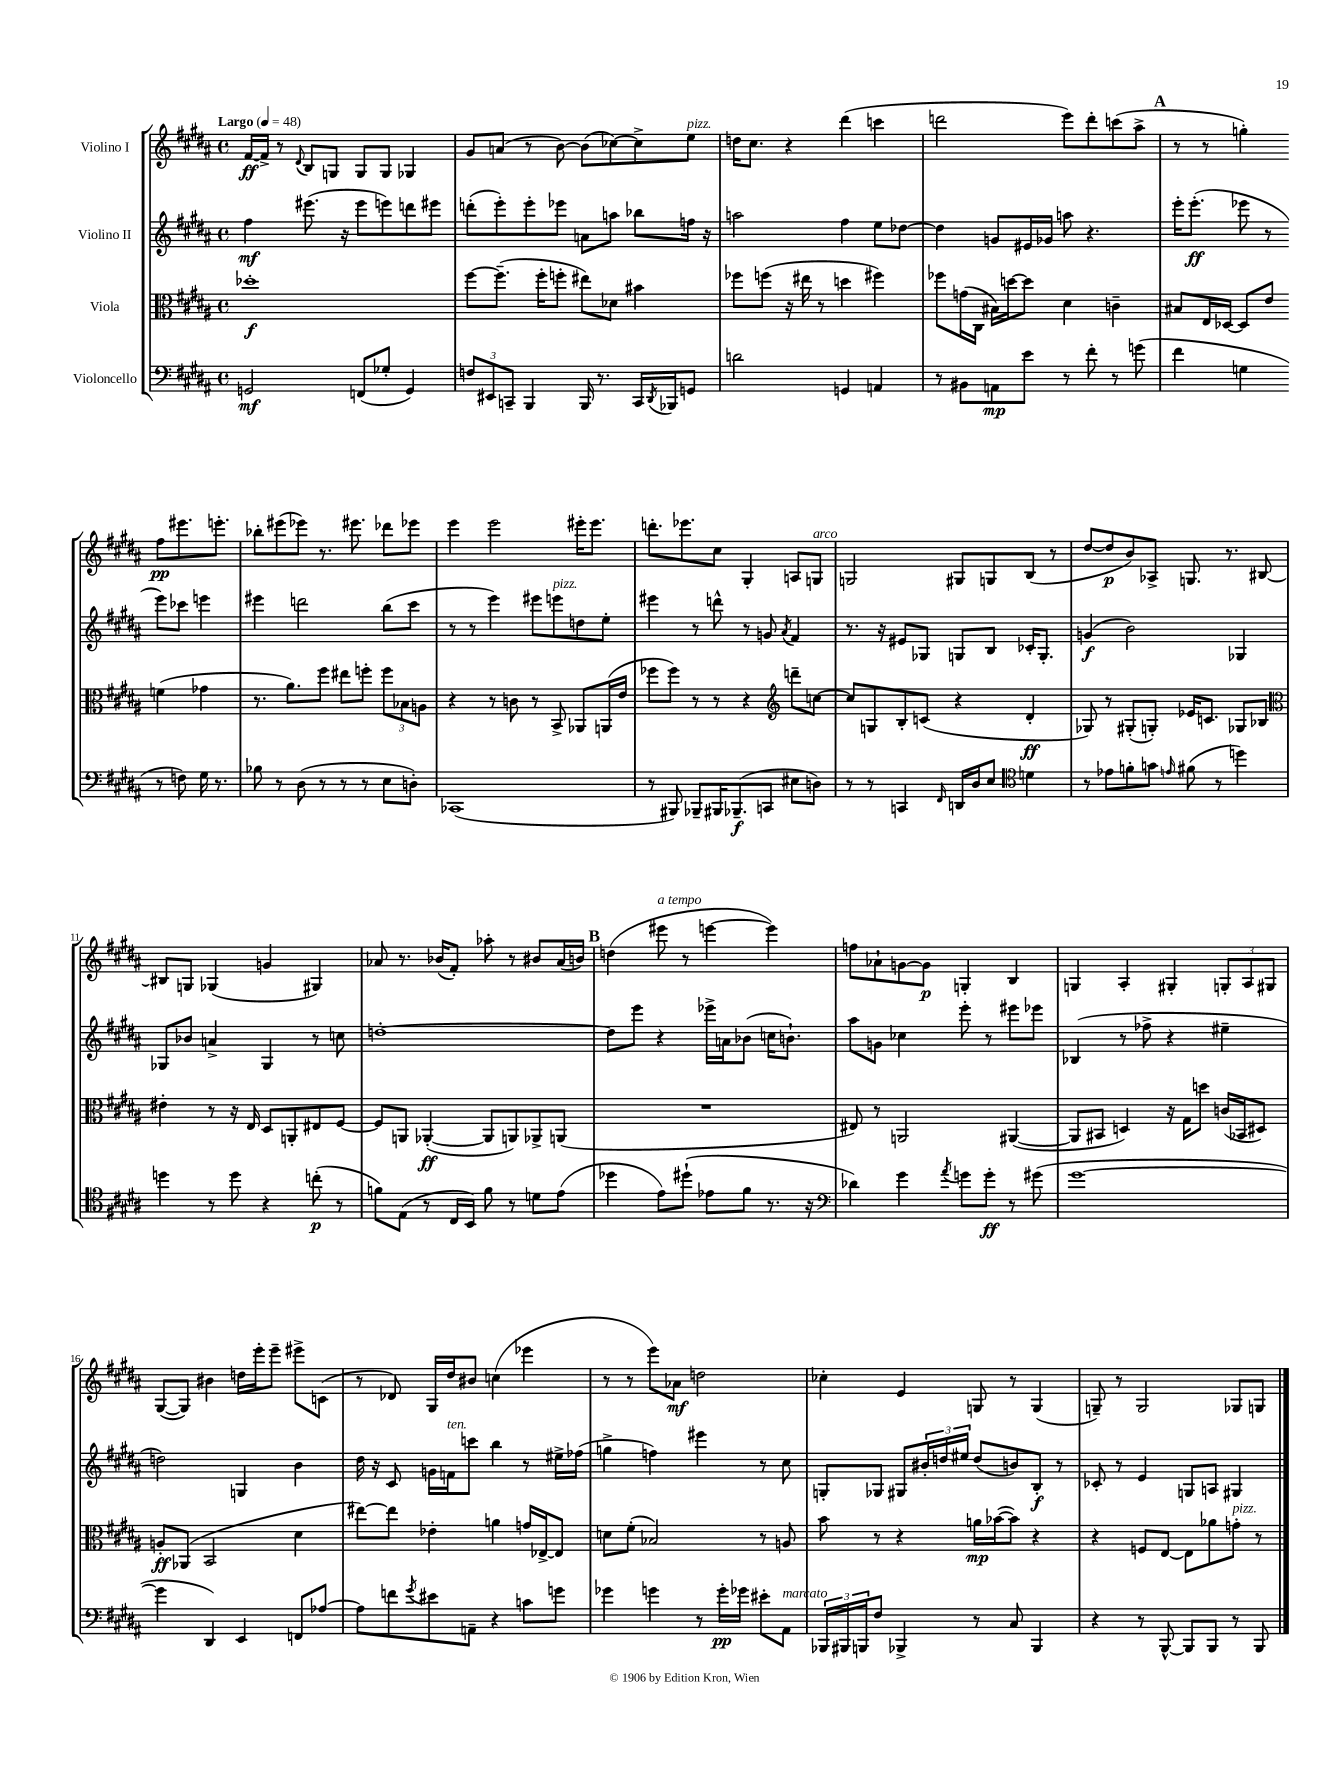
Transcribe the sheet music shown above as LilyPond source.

<<
\new StaffGroup <<
\new Staff = "s0" \with { instrumentName = "Violino I" } {
    \clef treble \key b \major \defaultTimeSignature \time 4/4 \tempo "Largo" 4 = 48
    fis'16~\ff fis'16-> r8 \appoggiatura { dis'8 } b8 g8 g8 g8 ges4 |
    gis'8 a'8( r8 b'8~) b'8( ces''8~) ces''8-> e''8^\markup { \italic "pizz." } |
    d''16 cis''8. r4 dis'''4( c'''4 |
    d'''2 e'''8) d'''8-. c'''8( ais''8-> |
    \mark \markup { \bold "A" } r8 r8 g''4-.) fis''8\pp eis'''8. e'''8.-. |
    bes''8-. eis'''8( ees'''8) r8. eis'''8. des'''8 ees'''8 |
    e'''4 e'''2 eis'''16-. eis'''8. |
    d'''8.-. ees'''8. cis''8 gis4-. a8 g8^\markup { \italic "arco" } |
    g2 gis8 g8 b8( r8 |
    dis''8~ dis''8\p b'8) aes8-> g8. r8. bis8~ |
    bis8 g8 ges4( g'4 gis4) |
    aes'8 r8. bes'16( fis'8-.) aes''8-. r8 bis'8 aes'16( b'16) |
    \mark \markup { \bold "B" } d''4( eis'''8^\markup { \italic "a tempo" } r8 e'''4~ e'''4) |
    f''8 aes'8-! g'8~ g'8\p g4-. b4 |
    g4 ais4-. gis4-. \tuplet 3/2 { g8-. ais8 gis8 } |
    gis8~( gis8) bis'4 d''16 e'''16-. e'''8-- eis'''8-> c'8( |
    r8 des'8) gis16 dis''16 bis'8 c''4( ees'''4 |
    r8 r8 e'''8) aes'8\mf d''2 |
    ces''4-. e'4 g8 r8 g4( |
    g8--) r8 g2 ges8 g8 \bar "|." |
}
\new Staff = "s1" \with { instrumentName = "Violino II" } {
    \clef treble \key b \major \defaultTimeSignature \time 4/4
    fis''4\mf eis'''8.( r16 eis'''8 e'''8) d'''8 eis'''8 |
    d'''8-.( e'''8-.) e'''8-. ees'''8 a'8 a''8 bes''8 f''16 r16 |
    a''2 fis''4 e''8 des''8~ |
    des''4 g'8 eis'16 ges'16 a''8 r4. |
    \mark \markup { \bold "A" } e'''16-. e'''8.-.\ff( ees'''8 r8 ees'''8) ces'''8 e'''4 |
    eis'''4 d'''2 b''8( cis'''8 |
    r8 r8 e'''4) eis'''8 e'''8^\markup { \italic "pizz." } d''8 e''8-. |
    eis'''4 r8 d'''8-^ r8 g'8 \acciaccatura { ais'8 } fis'4 |
    r8. r16 eis'8 ges8 g8 b8 ces'16-. g8.-. |
    g'4\f( b'2) ges4 |
    ges8 bes'8 a'4-> ges4 r8 c''8 |
    d''1~-. |
    \mark \markup { \bold "B" } d''8 e'''8 r4 ees'''16-> a'16 bes'8( c''16 b'8.-!) |
    ais''8 g'8 ces''4 e'''8-. r8 eis'''8 ees'''8 |
    bes4( r8 fes''8-> r4 eis''4-- |
    d''2) g4 b'4 |
    dis''16 r16 cis'8 g'16 f'16^\markup { \italic "ten." } c'''8 b''4 r8 eis''16-> fes''16( |
    g''4-> f''4) eis'''4 r8 cis''8 |
    g8-. ges8 gis8 \tuplet 3/2 { bis'16-. d''16 eis''16 } d''8( b'8) b8-.\f r8 |
    ces'8-. r8 e'4 g8 a8 gis4 \bar "|." |
}
\new Staff = "s2" \with { instrumentName = "Viola" } {
    \clef alto \key b \major \defaultTimeSignature \time 4/4
    des''1-.\f |
    fis''8~ fis''8.--( fis''16-. f''8-. eis''8) des'8 bis'4 |
    fes''8 f''8( r16 eis''16 r8 d''4 fis''4) |
    fes''8 g'16( cis16 bis16) d''16~ d''8 dis'4 c'4-- |
    \mark \markup { \bold "A" } bis8 e16 des16~ des8 e'8 f'4( ges'4 |
    r8. ais'8.) fis''8 eis''8 f''8-. \tuplet 3/2 { f''8 bes8 a8 } |
    r4 r8 c'8 r8 b,8-> aes,8 a,16( e'16 |
    fes''8 fes''8) r8 r8 r4 \clef treble d'''8-- c''8~ |
    c''8 g8 b8-. c'8( r4 dis'4-.\ff |
    ges8) r8 gis8-.( g8-.) ees'16 c'8. ges8 bes8 |
    \clef alto eis'4-. r8 r16 e16 dis8 a,8-. eis8 fis8~ |
    fis8 a,8 aes,4~-.\ff( aes,8 a,8) aes,8-> a,8( |
    \mark \markup { \bold "B" } R1 |
    eis8) r8 a,2 ais,4~( |
    ais,8 bis,8 d4) r16 gis16 d''8 c'16( bes,16 dis8) |
    a8-.\ff aes,8( b,2 dis'4 |
    eis''8~) eis''8 ees'4-. a'4 g'16 ees16~-> ees8 |
    d'8 fis'8-.( bes2) r8 a8 |
    b'8 r8 r4 a'16\mp bes'16~( bes'8) r4 |
    r4 f8 e8~ e8 aes'8 g'8-.^\markup { \italic "pizz." } r8 \bar "|." |
}
\new Staff = "s3" \with { instrumentName = "Violoncello" } {
    \clef bass \key b \major \defaultTimeSignature \time 4/4
    g,2\mf f,8( ges8-. g,4) |
    \tuplet 3/2 { f8 eis,8 c,8-- } b,,4 b,,16 r8. c,16 \acciaccatura { dis,8 } bes,,16 g,8 |
    d'2 g,4 a,4 |
    r8 bis,8 a,8\mp e'8 r8 fis'8-. r8 g'8( |
    \mark \markup { \bold "A" } fis'4 g4 r8 f8) g16 r8. |
    bes8 r8 dis8( r8 r8 r8 e8 d8-.) |
    ces,1( |
    r8 bis,,8) bes,,8-- bis,,16 bes,,8.--\f( c,8 eis8 d8) |
    r8 r8 c,4 \grace { fis,16 } d,16 dis16 e8 \clef tenor d'4 |
    r8 ees'8 f'8-. g'8 \grace { e'16 } fis'8( r8 d''4) |
    d''4 r8 d''8 r4 c''8-.\p( r8 |
    f'8) e8( r8 cis16 b,16) f'8 r8 d'8 e'8( |
    \mark \markup { \bold "B" } des''4 e'8) dis''8-!( ees'8 fis'8 r8. r16 |
    \clef bass des'4) gis'4 \acciaccatura { ais'8 } g'8 g'8-.\ff r8 gis'8( |
    gis'1~ |
    gis'4 dis,4) e,4 f,8 aes8~ |
    aes8 f'8 \acciaccatura { gis'8 } eis'8 a,8-- r4 c'8 g'8 |
    ges'4 g'4 r8 g'16-.\pp ges'16 eis'8-. ais,8^\markup { \italic "marcato" } |
    \tuplet 3/2 { bes,,16 bis,,16 b,,16 } fis8 bes,,4-> r8 cis8 bes,,4 |
    r4 r8 b,,8~-^ b,,8 b,,8 r8 b,,8 \bar "|." |
}
>>
>>
